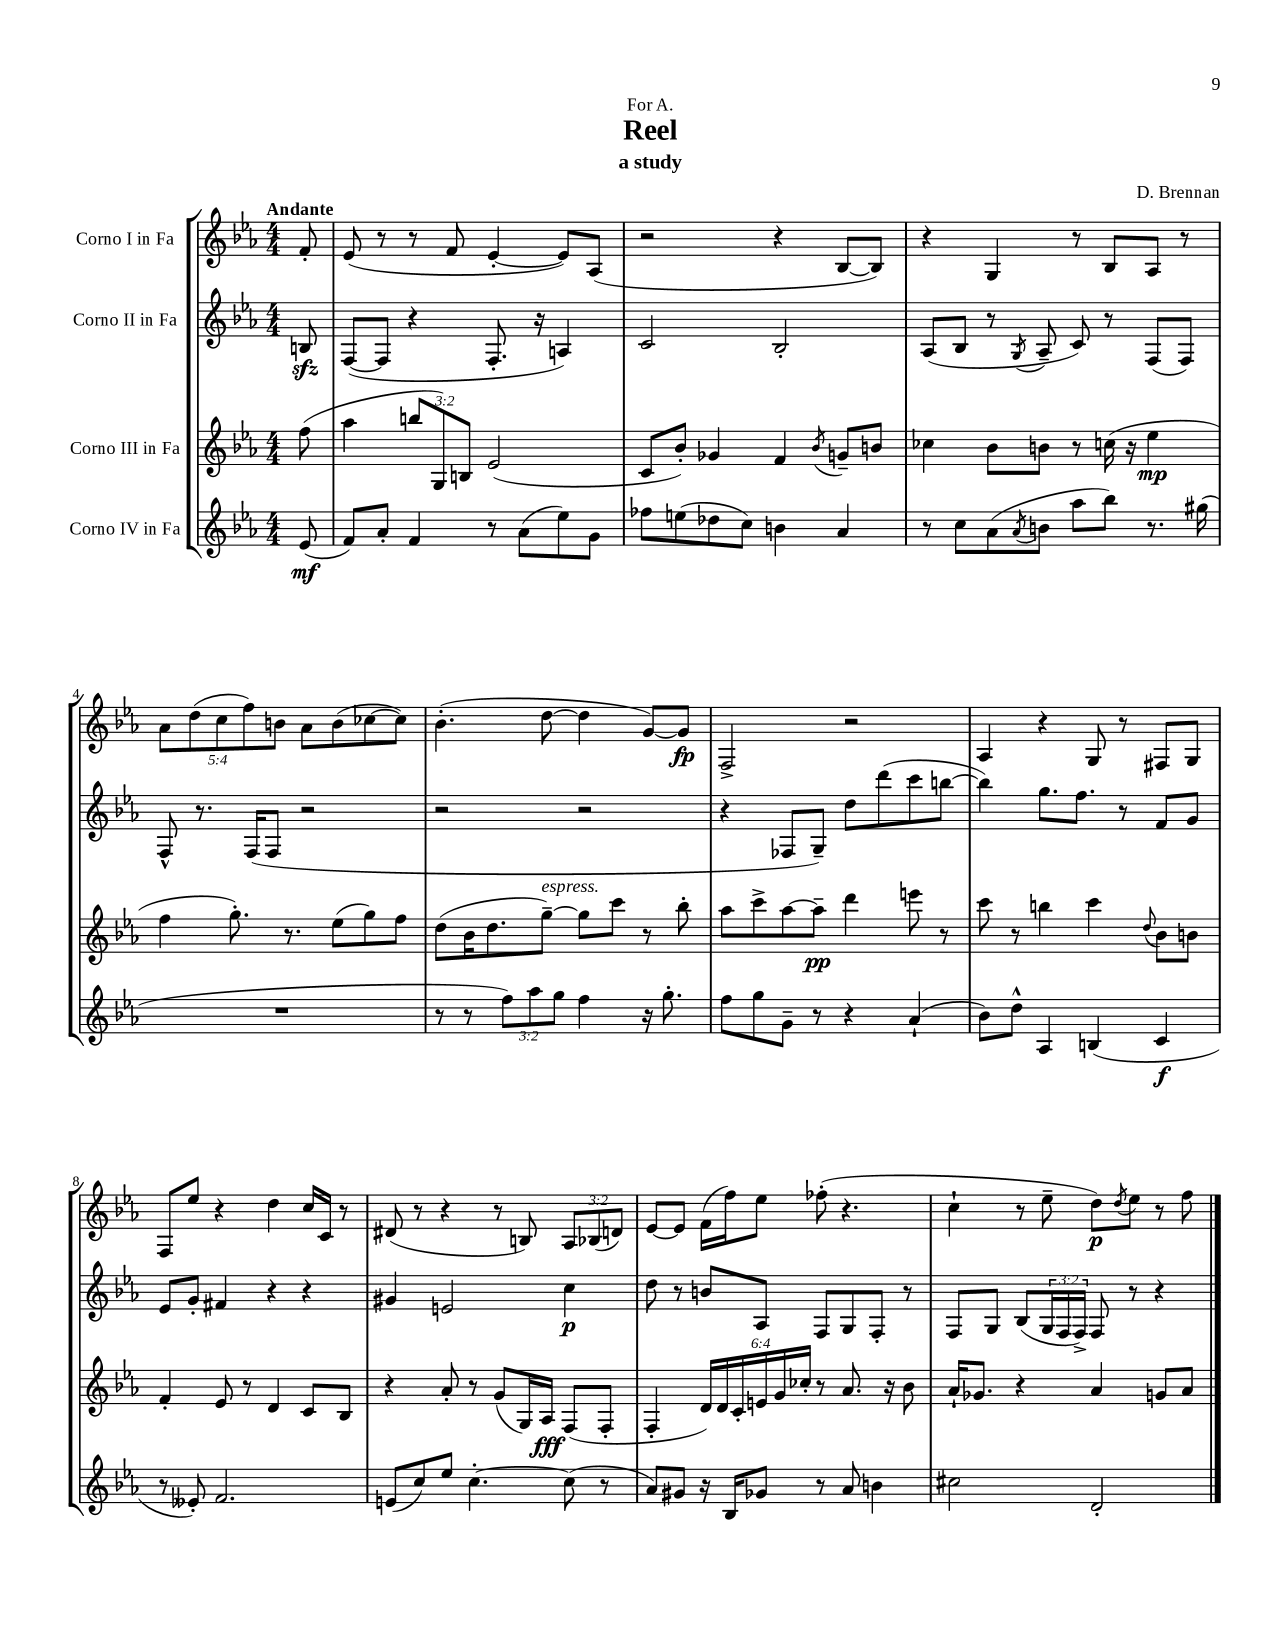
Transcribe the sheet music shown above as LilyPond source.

\header { title = "Reel" composer = "D. Brennan" subtitle = "a study" dedication = "For A." }
<<
\new StaffGroup <<
\new Staff = "s0" \with { instrumentName = "Corno I in Fa" } {
    \clef treble \key ees \major \numericTimeSignature \time 4/4 \override Staff.TupletNumber.text = #tuplet-number::calc-fraction-text \partial 8 \tempo "Andante"
    f'8-. |
    ees'8( r8 r8 f'8 ees'4~-. ees'8) aes8( |
    r2 r4 bes8~ bes8) |
    r4 g4 r8 bes8 aes8 r8 |
    \tuplet 5/4 { aes'8 d''8( c''8 f''8) b'8 } aes'8 b'8( ces''8~ ces''8) |
    bes'4.-.( d''8~ d''4 g'8~) g'8\fp |
    f2-> r2 |
    aes4 r4 g8 r8 fis8 g8 |
    f8 ees''8 r4 d''4 c''16 c'16 r8 |
    dis'8( r8 r4 r8 b8) \tuplet 3/2 { aes8 bes8( d'8) } |
    ees'8~ ees'8 f'16( f''16) ees''8 fes''8-.( r4. |
    c''4-! r8 ees''8-- d''8\p) \acciaccatura { d''8 } ees''8 r8 f''8 \bar "|." |
}
\new Staff = "s1" \with { instrumentName = "Corno II in Fa" } {
    \clef treble \key ees \major \numericTimeSignature \time 4/4 \override Staff.TupletNumber.text = #tuplet-number::calc-fraction-text \partial 8
    b8\sfz |
    f8~( f8 r4 f8.-. r16 a4) |
    c'2 bes2-. |
    aes8( bes8 r8 \acciaccatura { g8 } aes8-- c'8) r8 f8( f8) |
    f8-^ r8. f16( f8 r2 |
    r2 r2 |
    r4 fes8 g8--) d''8 d'''8( c'''8 b''8~ |
    b''4) g''8. f''8. r8 f'8 g'8 |
    ees'8 g'8-. fis'4 r4 r4 |
    gis'4 e'2 c''4\p |
    d''8 r8 b'8 aes8 f8 g8 f8-. r8 |
    f8 g8 bes8( \tuplet 3/2 { g16 f16 f16->) } f8 r8 r4 \bar "|." |
}
\new Staff = "s2" \with { instrumentName = "Corno III in Fa" } {
    \clef treble \key ees \major \numericTimeSignature \time 4/4 \override Staff.TupletNumber.text = #tuplet-number::calc-fraction-text \partial 8
    f''8( |
    aes''4 \tuplet 3/2 { b''8 g8) b8 } ees'2( |
    c'8 bes'8-.) ges'4 f'4 \acciaccatura { bes'8 } g'8-- b'8 |
    ces''4 bes'8 b'8 r8 c''16( r16 ees''4\mp |
    f''4 g''8.-.) r8. ees''8( g''8) f''8 |
    d''8( bes'16 d''8. g''8~--^\markup { \italic "espress." }) g''8 c'''8 r8 bes''8-. |
    aes''8 c'''8-> aes''8~ aes''8--\pp d'''4 e'''8 r8 |
    c'''8 r8 b''4 c'''4 \appoggiatura { d''8 } bes'8 b'8 |
    f'4-. ees'8 r8 d'4 c'8 bes8 |
    r4 aes'8-. r8 g'8( g16) aes16\fff f8( f8-. |
    f4-. \tuplet 6/4 { d'16) d'16 c'16-. e'16 g'16 ces''16-. } r8 aes'8. r16 bes'8 |
    aes'16-! ges'8. r4 aes'4 g'8 aes'8 \bar "|." |
}
\new Staff = "s3" \with { instrumentName = "Corno IV in Fa" } {
    \clef treble \key ees \major \numericTimeSignature \time 4/4 \override Staff.TupletNumber.text = #tuplet-number::calc-fraction-text \partial 8
    ees'8\mf( |
    f'8) aes'8-. f'4 r8 aes'8( ees''8) g'8 |
    fes''8 e''8( des''8 c''8) b'4 aes'4 |
    r8 c''8 aes'8( \acciaccatura { aes'8 } b'8 aes''8 bes''8) r8. gis''16( |
    R1 |
    r8 r8 \tuplet 3/2 { f''8) aes''8 g''8 } f''4 r16 g''8.-. |
    f''8 g''8 g'8-- r8 r4 aes'4-!( |
    bes'8) d''8-^ aes4 b4( c'4\f |
    r8 eeses'8-.) f'2. |
    e'8( c''8) ees''8 c''4.~-. c''8( r8 |
    aes'8) gis'8 r16 bes16 ges'8 r8 aes'8 b'4 |
    cis''2 d'2-. \bar "|." |
}
>>
>>
